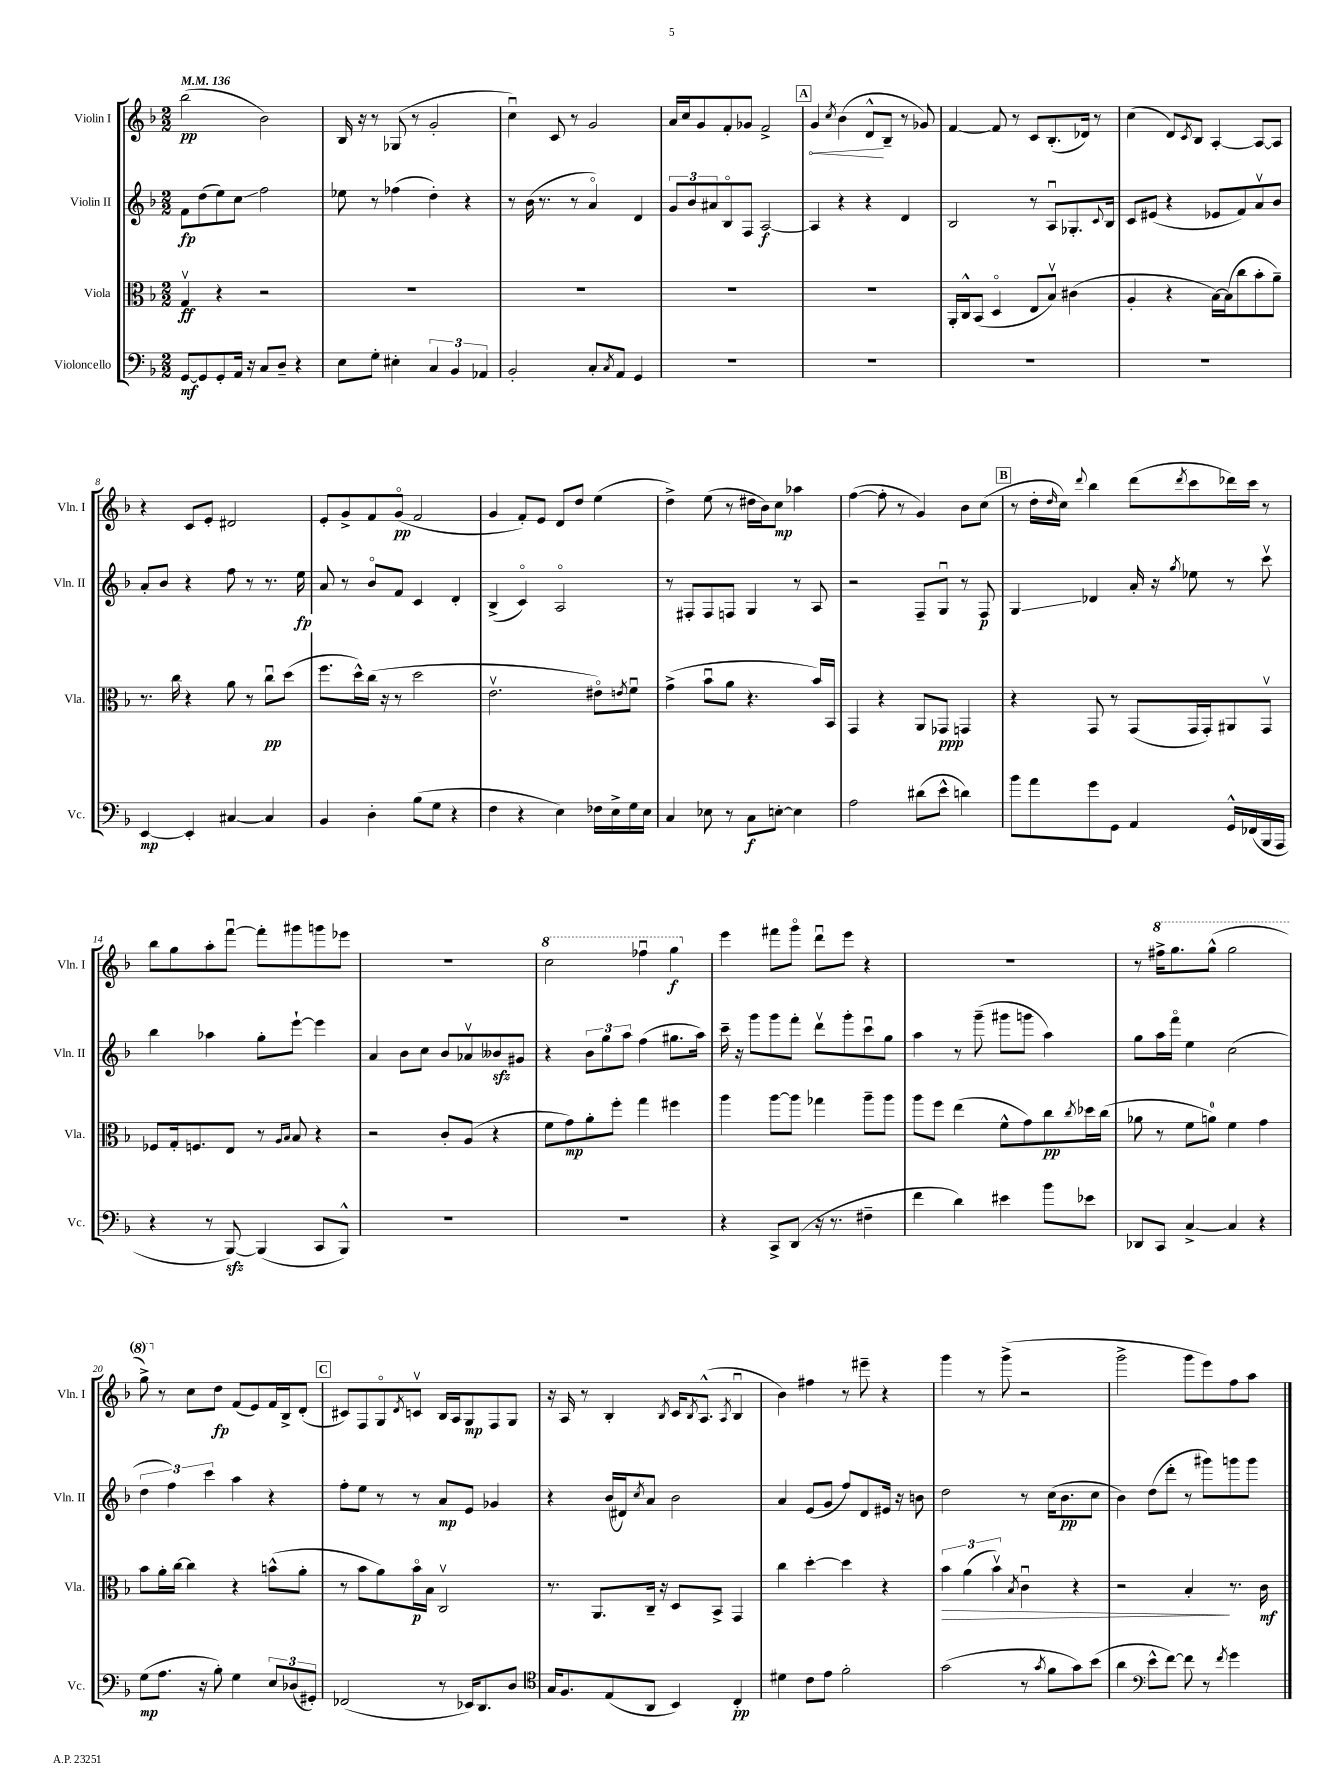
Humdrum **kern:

**kern	**kern	**kern	**kern
*staff4	*staff3	*staff2	*staff1
*clefF4	*clefC3	*clefG2	*clefG2
*k[b-]	*k[b-]	*k[b-]	*k[b-]
*M2/2	*M2/2	*M2/2	*M2/2
*MM136	*MM136	*MM136	*MM136
[8GG	4Gv	8f	(2bb-
8GG]	.	(8dd	.
8GG'	4r	8ee)	.
16AA	.	8cc	.
16r	.	.	.
8C	2r	2ff	2b-)
8D~	.	.	.
4r	.	.	.
=	=	=	=
8E	1r	8ee-	16B-
.	.	.	16r
8G'	.	8r	8r
4E#'	.	(4ff-	(8G-
.	.	.	8r
6C	.	4dd')	2g'
6BB-	.	.	.
.	.	4r	.
6AA-	.	.	.
=	=	=	=
2BB-'	1r	8r	4ccu)
.	.	(16b-	.
.	.	8.r	.
.	.	.	8c
.	.	8r	8r
8C'	.	4ao)	2g
8qC	.	.	.
8AA	.	.	.
4GG	.	4d	.
=	=	=	=
1r	1r	12g	16a
.	.	.	16cc
.	.	12b-	.
.	.	.	8g
.	.	12a#	.
.	.	8B-o	8f'
.	.	8F	8g-
.	.	[2A	2f^
=	=	=	=
1r	1r	4A]	4g
.	.	.	8qcc
.	.	4r	(4b-
.	.	4r	8d^^
.	.	.	8B-~
.	.	4d	8r
.	.	.	8g-)
=	=	=	=
1r	16AA'	2B-	[4f
.	16C^^	.	.
.	(8BB-	.	.
.	4Do	.	8f]
.	.	.	8r
.	8E	8r	8c
.	8B-v)	8Au	(8.B-'
.	(4c#	8.G-'	.
.	.	.	16d-)
.	.	.	8r
.	.	8qqc	.
.	.	16B-	.
=	=	=	=
1r	4A'	8c	(4cc
.	.	(8e#	.
.	4r	4r	8d)
.	.	.	8qc
.	.	.	8B-
.	[16B-)	8e-	[4A'
.	(16B-]	.	.
.	8cc	8f)	.
.	8b-'	8av	8A_
.	8a~)	8b-	8A]
=	=	=	=
[4EE	8.r	8a'	4r
.	.	8b-	.
.	16cc	.	.
4EE']	4r	4r	8c
.	.	.	8e'
[4C#	8a	8ff	2d#
.	8r	8r	.
4C#]	8ccu	8.r	.
.	(8dd	.	.
.	.	16ee	.
=	=	=	=
4BB-	8.ff	8a	8e'
.	.	8r	8g^
.	16dd^^)	.	.
4D'	(16cc	8b-o	8f
.	16r	.	.
.	8r	8f	(8go
(8B-	2dd	4c	2f
8G	.	.	.
4r	.	4d'	.
=	=	=	=
4F	2.ev	(4B-^	4g
4r	.	4co)	8f')
.	.	.	8e
4E)	.	2Ao	8d
.	.	.	8dd
16F-	8e#o)	.	(4ee
16E^	.	.	.
.	8qe	.	.
16G	8fu	.	.
16E	.	.	.
=	=	=	=
4C	(4g^	8r	4dd^)
.	.	8F#'	.
8E-	8b-u	8F#	(8ee
8r	8a	8F	8r
8C	4.r	4G	16dd#
.	.	.	16b-)
[8E'	.	.	8cc
4E]	.	8r	4aa-
.	16b-)	8A	.
.	16BB-	.	.
=	=	=	=
2A	4GG	2r	([4ff
.	4r	.	8ff']
.	.	.	8r
(8d#	8AA	8F~	4g)
8e^^	8GG-	8Gu	.
4d)	4GG	8r	8b-
.	.	8F	(8cc
=	=	=	=
8b-	4r	4G	8r
8a	.	.	16dd'
.	.	.	16qqdd
.	.	.	16cc)
.	.	.	8qqddd
8g	8GG	4d-	4bb-
8GG	8r	.	.
4AA	(8GG	16a'	(8ddd
.	.	16r	.
.	.	8qgg	8qddd
.	16GG	8ee-	8ccc
.	16GG')	.	.
16GG^^	8AA#	8r	16ddd-)
(16FF-	.	.	16ccc
16BBB-	8GGv	8cccv	8r
16AAA	.	.	.
=	=	=	=
4r	8F-	4bb-	8bb-
.	16G'	.	8gg
.	8.F	.	.
8r	.	4aa-	8aa'
[8BBB-)	8E	.	[8fffu
(4BBB-]	8r	8gg'	8fff']
.	16qqA	.	.
.	16qqB-	.	.
.	8B-	[8eee`	8ggg#
8CC	4r	4eee]	8ggg
8BBB-^^)	.	.	8eee-
=	=	=	=
1r	2r	4a	1r
.	.	8b-	.
.	.	8cc	.
.	8c'	8b-	.
.	(8A	8a-v	.
.	4r	8b--	.
.	.	8g#	.
=	=	=	=
1r	8f	4r	2ccc
.	8g)	.	.
.	8a'	12b-	.
.	.	12gg	.
.	8ff'	.	.
.	.	12aa	.
.	4gg	(4ff	4fff-u
.	4ff#	8.gg#	4ggg
.	.	16aa)	.
=	=	=	=
4r	4aa	16ccc~	4eee
.	.	16r	.
.	.	8ggg	.
8CC^	[8aa	8ggg	8fff#
(8DD	8aa]	8fff'	8gggo
16r	4gg-	8dddv	8dddu
8.r	.	.	.
.	.	8ggg'	8eee
4F#~	8aa~	8cccu	4r
.	8aa	8gg	.
=	=	=	=
4f	8aa	4aa	1r
.	8ff	.	.
4d)	(4ee	8r	.
.	.	(8ggg~	.
4e#	8f^^	8ggg#	.
.	8g)	8ggg	.
8b-	8cc	4aa)	.
.	8qcc	.	.
8e-	16dd-	.	.
.	(16cc	.	.
=	=	=	=
8DD-	8a-	8gg	8r
8CC	8r	16aa	16fff#^
.	.	16fffo	8.ggg
[4C^	8f	4ee	.
.	8a)	.	(8ggg^^
4C]	4f	(2cc	2ggg
4r	4g	.	.
=	=	=	=
(8G	8b-	6dd	8ggg^)
8.A	16a'	.	8r
.	.	6ff)	.
.	[16cc	.	.
.	4cc]	.	8cc
16r	.	.	.
.	.	6ccc	.
8B-')	.	.	8dd
4G	4r	4aa	(8f
.	.	.	8e)
12E	(8b^^	4r	16f
.	.	.	16B-^
(12D-	.	.	.
.	8a'	.	(8d'
12GG#')	.	.	.
=	=	=	=
(2FF-	8r	8ff'	8c#)
.	8b-	8ee	8F
.	8a)	8r	8Go
.	.	.	8qd
.	16b-o	8r	8cv
.	16B-	.	.
8r	2Cv	8a	16B-
.	.	.	16A
16EE-)	.	8e	8G
8.DD	.	.	.
.	.	4g-	8F
8D	.	.	8G
=	=	=	=
*clefC4	*	*	*
16G	8.r	4r	16r
8.F	.	.	16A
.	.	.	8r
.	8.AA	.	.
(8E	.	(16b-	4B-'
.	.	16d#)	.
.	.	8qcc	.
8AA	16C~	8a	.
.	16r	.	.
.	.	.	8qB-
4BB-)	8D	2b-	16c
.	.	.	8qB-
.	.	.	(8.A^^
.	8BB-^	.	.
.	.	.	8qA
4C'	4GG	.	4B-u
=	=	=	=
4d#	4cc	4a	4b-)
8c	[4dd'	(8e	4ff#
8e	.	8g	.
2f'	4dd]	8ff)	8r
.	.	8d	8eee#~
.	4r	16e#	4r
.	.	16r	.
.	.	8b	.
=	=	=	=
(2g	6b-	2dd	4ggg
.	(6a	.	.
.	.	.	8r
.	6b-v)	.	.
.	.	.	(8ggg^
.	8qB-	.	.
8r	4cu	8r	2r
8qg	.	.	.
8f	.	(16cc	.
.	.	8.b-	.
8g)	4r	.	.
(8b-	.	8cc	.
=	=	=	=
4a	2r	4b-)	2ggg^
*clefF4	*	*	*
8e^^	.	(8dd	.
[8f)	.	8ddd'	.
8f]	4B-'	8r	8ggg
8r	.	8ggg#)	8eee)
8qf	.	.	.
4g	8.r	8ggg	8ff
.	.	8ggg	8aa
.	16c	.	.
==	==	==	==
*-	*-	*-	*-
